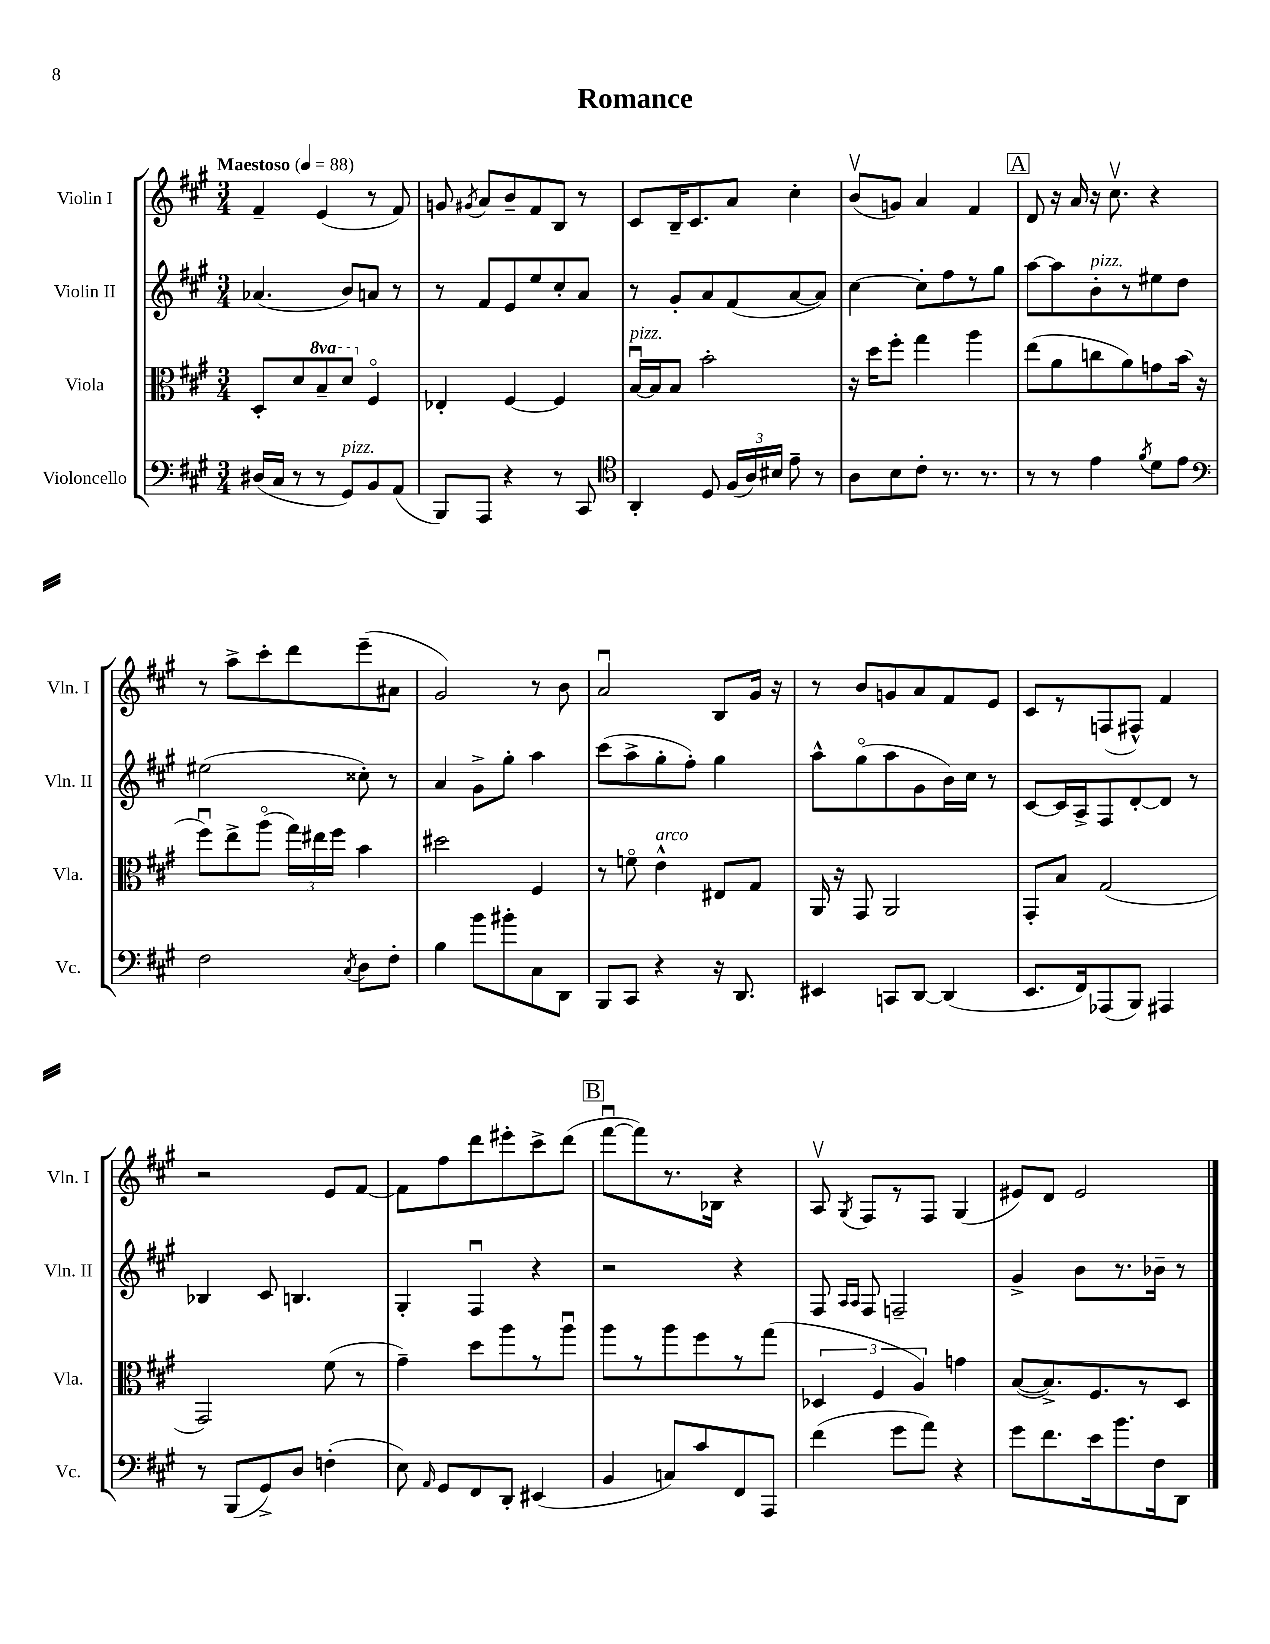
\header { title = "Romance" }
<<
\new StaffGroup <<
\new Staff = "s0" \with { instrumentName = "Violin I" shortInstrumentName = "Vln. I" } {
    \clef treble \key a \major \numericTimeSignature \time 3/4 \tempo "Maestoso" 4 = 88
    \autoBeamOff fis'4-- e'4( r8 fis'8) |
    g'8 \acciaccatura { gis'8 } a'8[ b'8-- fis'8 b8] r8 |
    cis'8[ b16-- cis'8. a'8] cis''4-. |
    b'8[\upbow( g'8]) a'4 fis'4 |
    \mark \markup { \box "A" } d'8 r16 a'16 r16 cis''8.\upbow r4 |
    r8 a''8[-> cis'''8-. d'''8 e'''8--( ais'8] |
    gis'2) r8 b'8 |
    a'2\downbow b8[ gis'16] r16 |
    r8 b'8[ g'8 a'8 fis'8 e'8] |
    cis'8[ r8 f8( fis8]-^) fis'4 |
    r2 e'8[ fis'8]~ |
    fis'8[ fis''8 d'''8 eis'''8-. cis'''8-> d'''8]( |
    \mark \markup { \box "B" } fis'''8[~\downbow fis'''8) r8. bes16] r4 |
    a8\upbow \acciaccatura { gis8 } fis8[ r8 fis8] gis4( |
    eis'8[) d'8] eis'2 \bar "|." |
}
\new Staff = "s1" \with { instrumentName = "Violin II" shortInstrumentName = "Vln. II" } {
    \clef treble \key a \major \numericTimeSignature \time 3/4
    \autoBeamOff aes'4.( b'8[) a'8] r8 |
    r8 fis'8[ e'8 e''8 cis''8-. a'8] |
    r8 gis'8[-. a'8 fis'8( a'8~ a'8]) |
    cis''4~ cis''8[-. fis''8 r8 gis''8] |
    \mark \markup { \box "A" } a''8[~ a''8 b'8-.^\markup { \italic "pizz." } r8 eis''8 d''8] |
    eis''2( cisis''8-.) r8 |
    a'4 gis'8[-> gis''8]-. a''4 |
    cis'''8[( a''8-> gis''8-. fis''8]-.) gis''4 |
    a''8[-^ gis''8\flageolet( a''8 gis'8 b'16) cis''16] r8 |
    cis'8[~ cis'16 a16-> fis8 d'8~-. d'8] r8 |
    bes4 cis'8 b4. |
    gis4-. fis4\downbow r4 |
    \mark \markup { \box "B" } r2 r4 |
    fis8 \grace { a16[ a16] } fis8 f2-- |
    gis'4-> b'8[ r8. bes'16]-- r8 \bar "|." |
}
\new Staff = "s2" \with { instrumentName = "Viola" shortInstrumentName = "Vla." } {
    \clef alto \key a \major \numericTimeSignature \time 3/4 \set Staff.ottavationMarkups = #ottavation-simple-ordinals
    \autoBeamOff d8[-. d'8 \ottava #1 b'8-- d''8] \ottava #0 fis4\flageolet |
    ees4-. fis4~ fis4 |
    b16[~\downbow^\markup { \italic "pizz." } b16 b8] b'2-. |
    r16 d''16[ fis''8]-. gis''4 a''4 |
    \mark \markup { \box "A" } e''8[( a'8 c''8 a'8) g'8 b'16]( r16 |
    fis''8[\downbow) e''8-> a''8]\flageolet( \tuplet 3/2 { gis''16[) eis''16 fis''16] } b'4 |
    dis''2 fis4 |
    r8 f'8\flageolet e'4-^^\markup { \italic "arco" } eis8[ gis8] |
    a,16 r16 gis,8 a,2 |
    gis,8[-. b8] gis2( |
    gis,2) fis'8( r8 |
    gis'4--) d''8[ a''8 r8 a''8]\downbow |
    \mark \markup { \box "B" } a''8[ r8 a''8 fis''8 r8 gis''8]( |
    \tuplet 3/2 { des4 fis4 a4) } g'4 |
    b8[~( b8.->) fis8. r8 d8] \bar "|." |
}
\new Staff = "s3" \with { instrumentName = "Violoncello" shortInstrumentName = "Vc." } {
    \clef bass \key a \major \numericTimeSignature \time 3/4
    \autoBeamOff dis16[( cis16] r8 r8 gis,8[^\markup { \italic "pizz." }) b,8 a,8]( |
    b,,8[) a,,8] r4 r8 cis,8 |
    \clef tenor a,4-. d8 \tuplet 3/2 { fis16[( a16) bis16] } e'8-- r8 |
    a8[ b8 cis'8]-. r8. r8. |
    \mark \markup { \box "A" } r8 r8 e'4 \acciaccatura { fis'8 } d'8[ e'8] |
    \clef bass fis2 \acciaccatura { cis8 } d8[ fis8]-. |
    b4 b'8[ bis'8-. cis8 d,8] |
    b,,8[ cis,8] r4 r16 d,8. |
    eis,4 c,8[ d,8]~ d,4( |
    e,8.[ fis,16) aes,,8( b,,8]) ais,,4 |
    r8 b,,8[( gis,8->) d8] f4-.( |
    e8) \grace { a,16 } gis,8[ fis,8 d,8]-. eis,4( |
    \mark \markup { \box "B" } b,4 c8[) cis'8 fis,8 a,,8] |
    fis'4( gis'8[ a'8]) r4 |
    gis'8[ fis'8. e'16 b'8. fis16 d,8] \bar "|." |
}
>>
>>
\layout { \context { \Score \remove "Bar_number_engraver" } }
